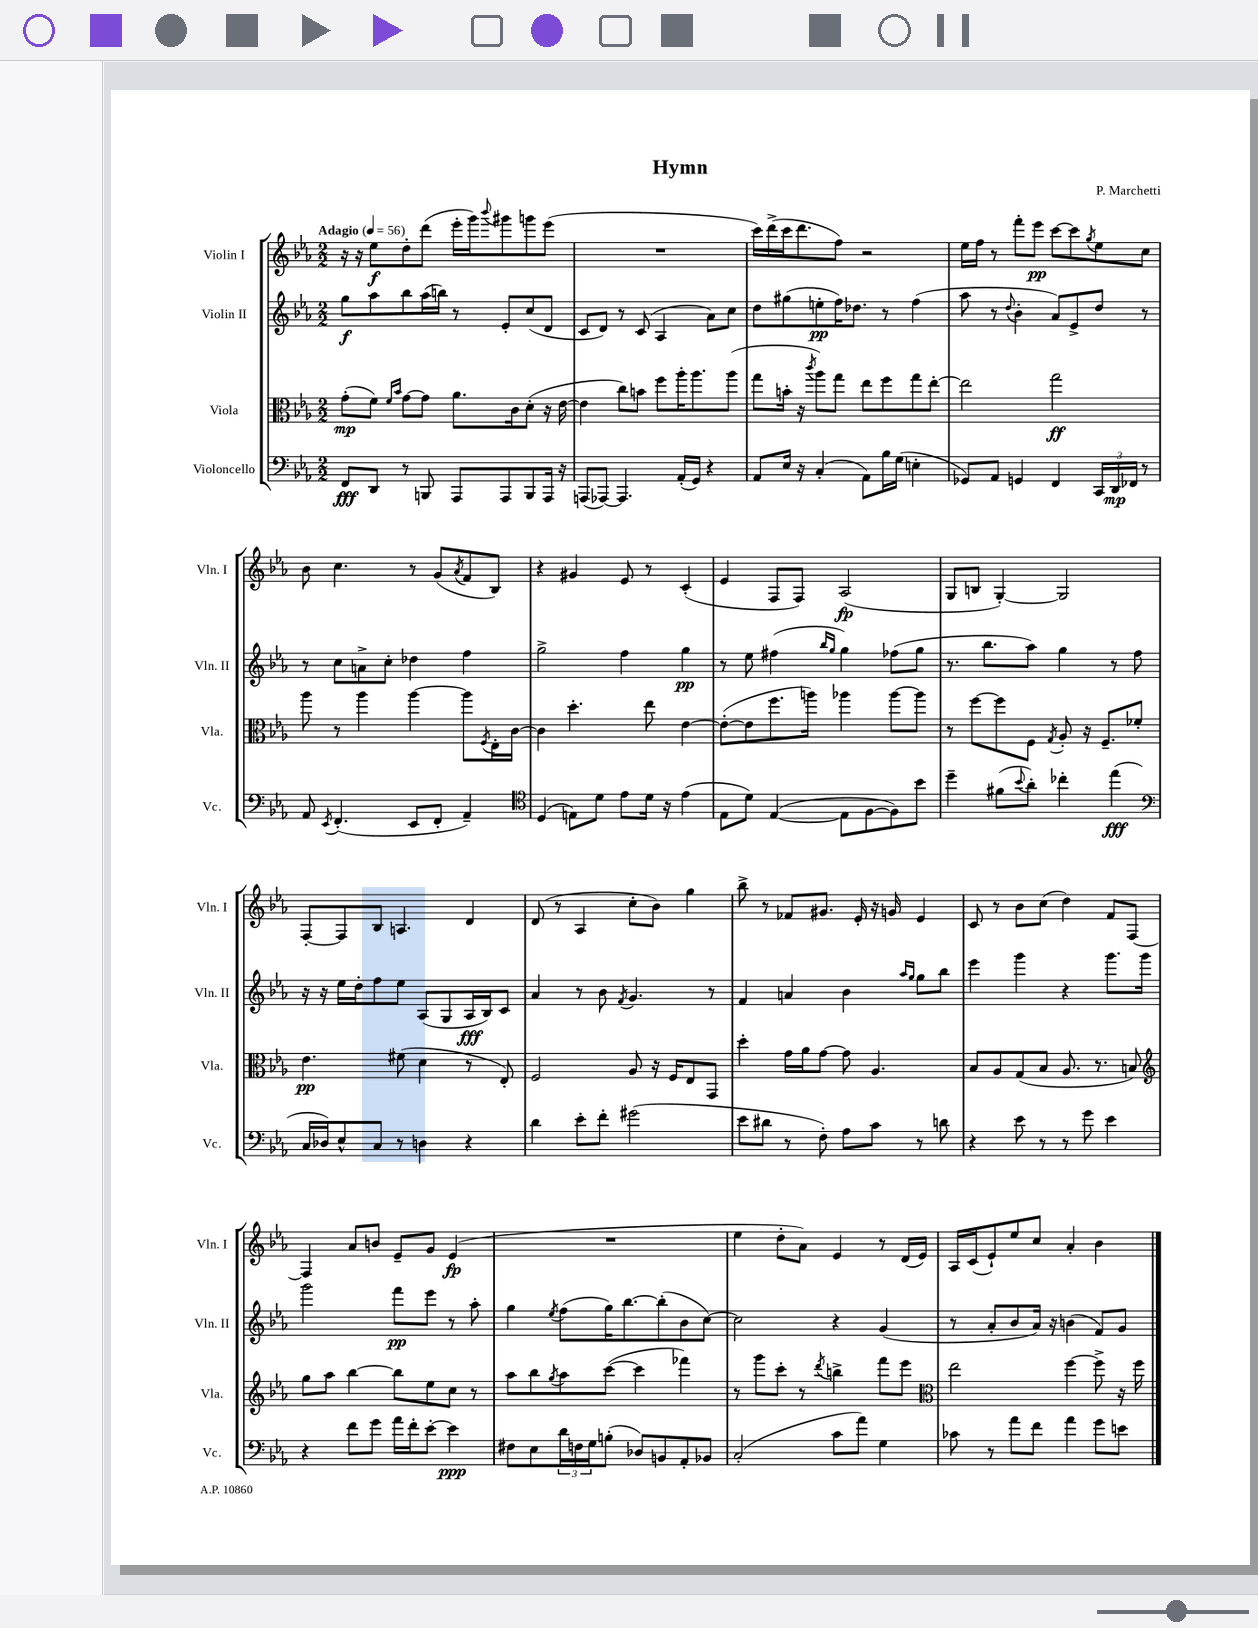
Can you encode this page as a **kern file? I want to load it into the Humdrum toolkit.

**kern	**kern	**kern	**kern
*staff4	*staff3	*staff2	*staff1
*clefF4	*clefC3	*clefG2	*clefG2
*k[b-e-a-]	*k[b-e-a-]	*k[b-e-a-]	*k[b-e-a-]
*M2/2	*M2/2	*M2/2	*M2/2
*MM56	*MM56	*MM56	*MM56
8FF/L	(8g'\L	8gg\L	16r
.	.	.	16r
8DD/J	8f\J)	8aa-\	8ee-\L
.	16qqf/LL	.	.
.	16qqb-/JJ	.	.
8r	[8g\L	8bb-\	8dd'\
8BBB/	8g\]J	(16aa-\L	(8ddd\J
.	.	16bb\JJ)	.
8AAA-/L	8.a-\L	8r	16eee-'\LL
.	.	.	16ggg\J)
.	.	.	8qqbbb-/
8AAA-/	.	8e-'/L	8ggg#\
.	16c\k	.	.
8BBB/	(8d'\J	(8cc/	8ggg\
16AAA-/Jk	16r	8d/J	(8eee-\J
16r	[16e-\	.	.
=	=	=	=
(8AAA/L	4e-\]	8c/L	1r
[8AAA-/J)	.	8d/J)	.
4.AAA-/]	8cc\L)	8r	.
.	8b\J	(8c/	.
.	8ff\L	4A-/	.
(16AA-'/LL	16aa-'\K	.	.
16GG/JJ)	8.aa-\	.	.
4r	.	8a-\L)	.
.	(8aa-\J	8cc\J	.
=	=	=	=
8AA-/L	8gg\L	8dd\L	16ccc\LL)
.	.	.	(16ddd^\
16E-/Jk	16b'\Jk	(8gg#\	16ccc\J
16r	16r	.	8.ddd\
.	8qccc/	.	.
(4C'/	8aa-\L)	8ee'\	.
.	8gg\J	16ff\K)	8ff\J)
.	.	8.dd-\J	.
8AA-\L)	8ee-\L	.	2r
16B-\L	8ff\	8r	.
(16G\JJ	.	.	.
4E'\	8gg\	(4ff\	.
.	[8ee-'\J	.	.
=	=	=	=
8GG-/L)	2ee-\]	8aa-\	16ee-\LL
.	.	.	16ff\JJ
8AA-/J	.	8r	8r
.	.	8qqdd/	.
4GG/	.	4b-'\	8fff'\L
.	.	.	8eee-\J
4FF/	2gg\	8a-/L)	[8ccc\L
.	.	8e-^/	8ccc\]
.	.	.	8qgg/
24CC/LL	.	8dd/J	8ee-\
24DD/	.	.	.
24FF-/JJ	.	.	.
8r	.	8r	8cc\J
=	=	=	=
8AA-/	8aa-\	8r	8b-\
8qEE-/	.	.	.
(4.FF'/	8r	8cc\L	4.cc\
.	4aa-\	8a^\	.
.	.	8cc'\J	.
8EE-/L	[4aa-\	4dd-\	8r
8FF'/J	.	.	(8g/L
.	.	.	8qa-/
4AA-~/)	8aa-\]L	4ff\	8f/
.	8qF/	.	.
.	16E-'\L	.	8B-/J)
.	[16c\JJ	.	.
=	=	=	=
*clefC4	*	*	*
(4D/	4c\]	2gg^\	4r
8E\L)	4.dd'\	.	4g#/
8d\J	.	.	.
8e-\L	.	4ff\	8e-/
16d\Jk	8ee-\	.	8r
16r	.	.	.
(4e-\	[4e-\	4gg\	(4c'/
=	=	=	=
8E-\L	(8e-'\_L	8r	4e-/
8d\J)	8e-\]	8ee-\	.
([4E-/	8.ff\	(4ff#\	8F/L
.	.	.	8F/J)
.	16aa\Jk)	.	.
.	.	16qqbb-/LL	.
.	.	16qqgg/JJ	.
8E-\]L	4aa-\	4gg\)	(2A-/
[8F\	.	.	.
8F\])	[8aa-\L	(8ff-\L	.
8b-\J	8aa-\]J	8gg\J	.
=	=	=	=
4dd~\	8r	8.r	8G/L
.	[8ff\L	.	8B/J
.	.	8.bb-\L	.
(8f#\L	8ff\]	.	[4G'/)
8qqb-/	.	.	.
8a-'\J)	8F\J	8aa-\J)	.
.	8qG/	.	.
4cc-'\	8A-'/	4gg\	2G/]
.	16r	.	.
.	8.F~/L	.	.
(4ee-\	.	8r	.
.	8f-'/J	8ff\	.
=	=	=	=
*clefF4	*	*	*
16C/LL	4.e-\	16r	[8F'/L
16D-/J)	.	16r	.
8E-^^/	.	16ee-\LL	8F/]
.	.	16dd'\J	.
8C/J	.	8ff\	8B-/J
8r	(8f#\	8ee-\J	4.A/
4D\	4d\	(8A-/L	.
.	.	8G/	.
4r	8r	16A-/L	4d/
.	.	16B-/J)	.
.	8E-'/)	8c/J	.
=	=	=	=
4d\	2F/	4a-/	(8d/
.	.	.	8r
8e-'\L	.	8r	4A-/
8f'\J	.	8b-\	.
.	.	8qf/	.
(2g#\	8A-/	4.g/	8cc'\L
.	16r	.	8b-\J)
.	16F/LK	.	.
.	8E-/	.	4gg\
.	8GG/J	8r	.
=	=	=	=
8e-\L	4dd'\	4f/	8bb-^\
8d#\J	.	.	8r
8r	16g\LL	4a/	8f-/L
.	16a-\J	.	.
8F'\)	[8g\J	.	8.g#/J
8A-\L	8g\]	4b-\	.
.	.	.	16e-'/
8c\J	4.A-/	.	16r
.	.	.	16g/
.	.	16qqaa-/LL	.
.	.	16qqgg/JJ	.
8r	.	8gg\L	4e-/
8d\	.	8bb-\J	.
=	=	=	=
4r	8B-/L	4eee-\	8c/
.	8A-/	.	8r
8e-\	(8G/	4ggg\	8b-\L
8r	8B-/J	.	(8cc\J
8r	8.A-/	4r	4dd\)
8g\	.	.	.
.	8.r	.	.
4e-\	.	8.ggg\L	8f/L
.	8B/)	.	[8F/J
.	.	16ggg\Jk	.
=	=	=	=
*	*clefG2	*	*
4r	8gg\L	2ggg\	4F/]
.	8aa-\J	.	.
8f\L	[4bb-\	.	8a-/L
8g\J	.	.	8b/J
16a-\LL	8bb-\]L	8fff\L	8e-~/L
16f'\J	.	.	.
[8e-'\J	8ee-\	8eee-\J	8g/J
4e-\]	8cc\J	8r	(4e-/
.	8r	8aa-'\	.
=	=	=	=
8F#\L	8aa-\L	4gg\	1r
8E-\	8bb-\	.	.
.	8qgg/	8qee-/	.
24d\L	8aa-\	(8ff\L	.
24F\	.	.	.
24G\J	.	.	.
(8B'\J	([8ccc\J	16gg\K)	.
.	.	[8.bb-\	.
8D-/L)	4ccc\]	.	.
8BB/	.	(8bb-'\]	.
8AA-'/	4fff-\)	8b-\	.
8BB-/J	.	[8cc\J)	.
=	=	=	=
(2C'/	8r	2cc\]	4ee-\
.	8ggg\L	.	.
.	8ccc'\J	.	8dd'\L
.	8r	.	8a-\J)
.	8qddd/	.	.
8c\L	4bb^\	4r	4e-/
8a-\J)	.	.	.
4G\	8fff\L	(4g/	8r
.	8eee-\J	.	(16d/LL
.	.	.	16e-/JJ)
=	=	=	=
*	*clefC3	*	*
8c-\	2ee-\	8r	16A-/LL
.	.	.	(16c/J
8r	.	8a-'/L	8e-`/)
8a-\L	.	8b-/	8ee-/
8f\J	.	16a-/Jk)	8cc/J
.	.	16r	.
4a-\	[4ff\	(4b\	4a-'/
8g\L	8ff^\]	8f/L)	4b-\
8e\J	16r	8g/J	.
.	16ff\	.	.
==	==	==	==
*-	*-	*-	*-
